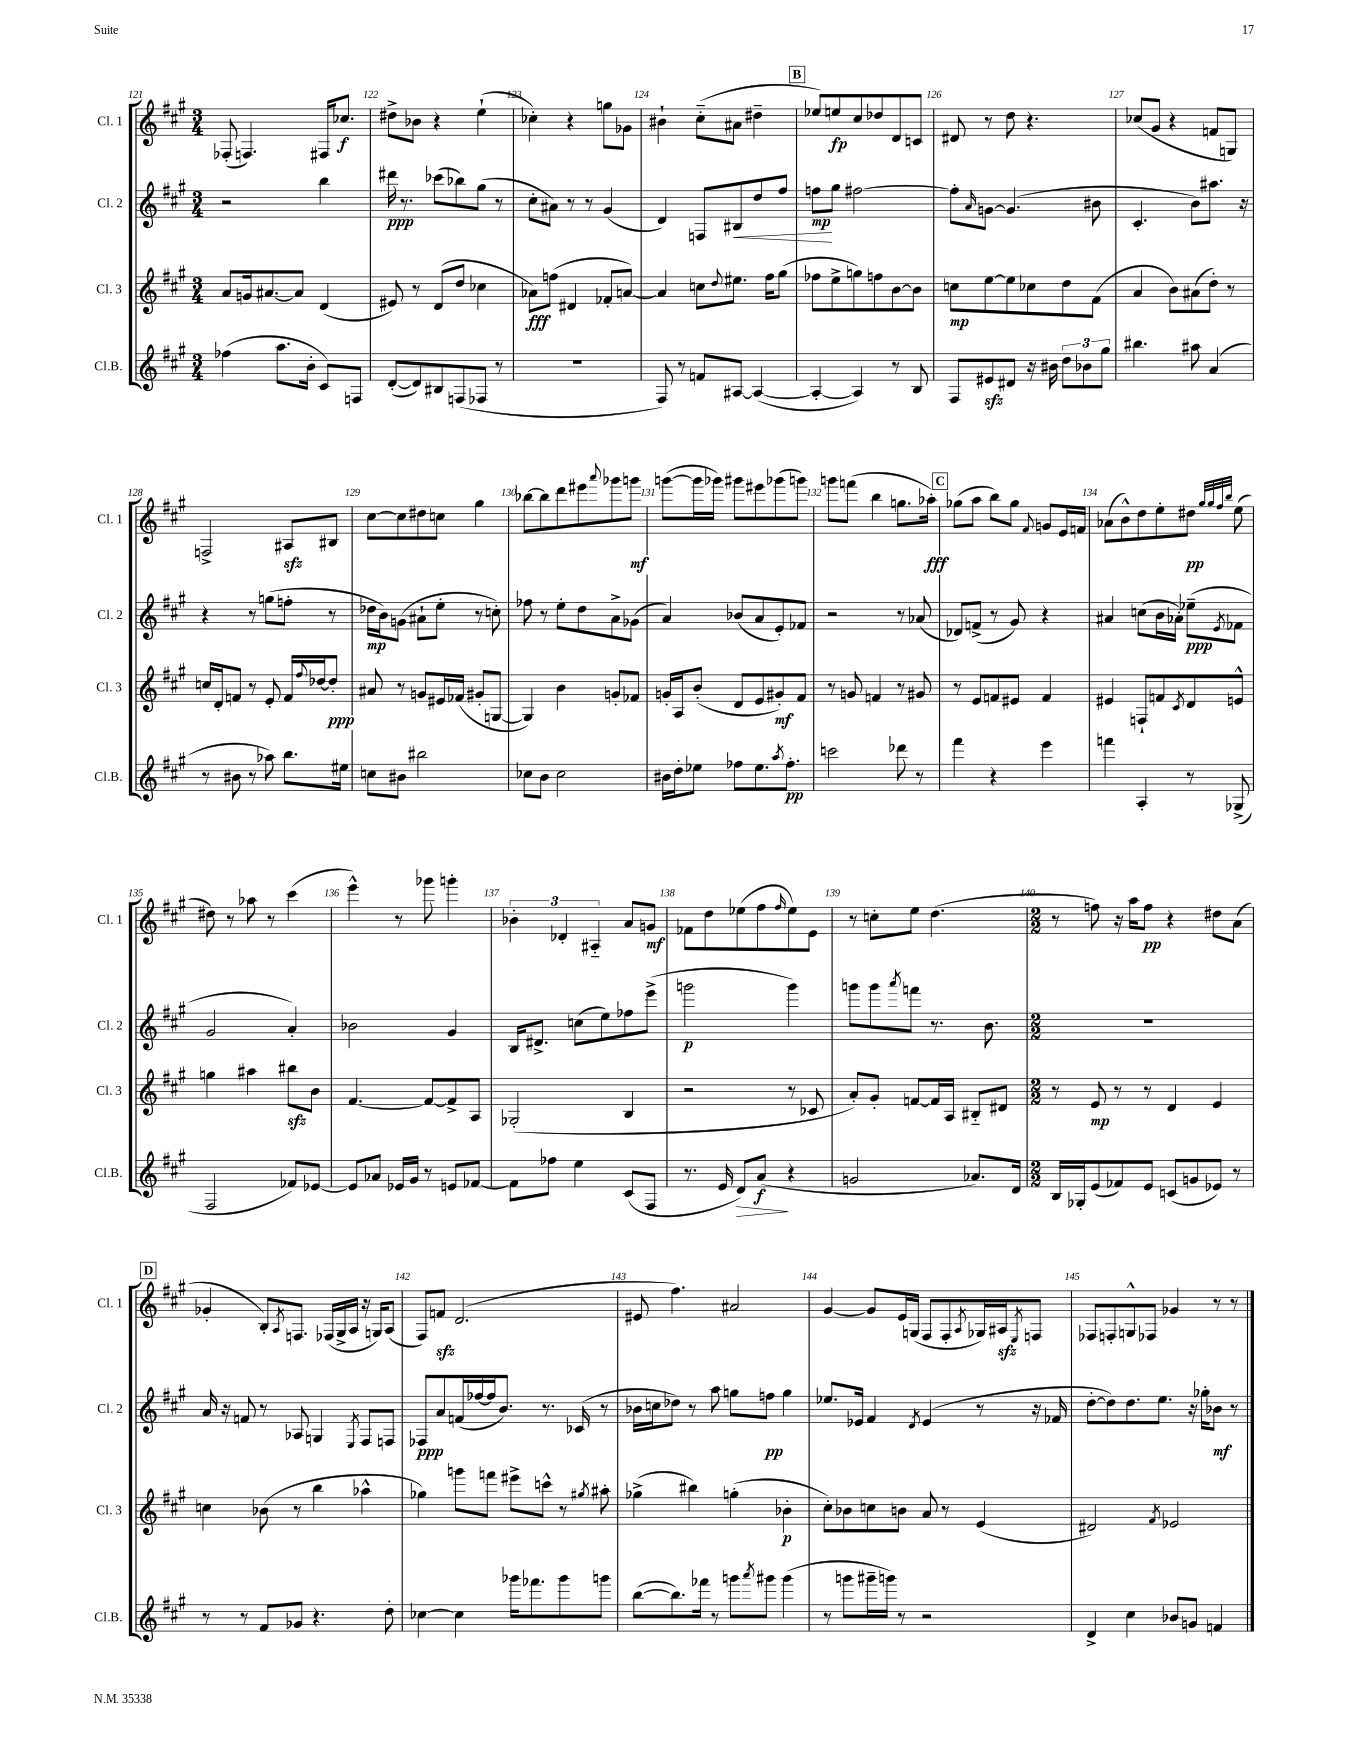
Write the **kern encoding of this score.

**kern	**dynam	**kern	**dynam	**kern	**dynam	**kern	**dynam
*part4	*part4	*part3	*part3	*part2	*part2	*part1	*part1
*staff4	*staff4	*staff3	*staff3	*staff2	*staff2	*staff1	*staff1
*I"Cl.B.	*	*I"Cl. 3	*	*I"Cl. 2	*	*I"Cl. 1	*
*I'Cl.B.	*	*I'Cl. 3	*	*I'Cl. 2	*	*I'Cl. 1	*
*clefG2	*	*clefG2	*	*clefG2	*	*clefG2	*
*k[f#c#g#]	*	*k[f#c#g#]	*	*k[f#c#g#]	*	*k[f#c#g#]	*
*M3/4	*	*M3/4	*	*M3/4	*	*M3/4	*
=121	=121	=121	=121	=121	=121	=121	=121
(4ff-X\	.	8a/L	.	2r	.	(8F-X'/	.
.	.	16gn/k	.	.	.	4.Fn/)	.
.	.	[8.a#X/	.	.	.	.	.
8.aa\L	.	.	.	.	.	.	.
.	.	8a#/J]	.	.	.	.	.
16b'\Jk	.	.	.	.	.	.	.
8c#/L)	.	(4d/	.	4bb\	.	16F#X/KL	.
.	.	.	.	.	.	8.cc-X/J	f
8Fn/J	.	.	.	.	.	.	.
=122	=122	=122	=122	=122	=122	=122	=122
([8d'/L	.	8e#X/)	.	16ddd#X\	ppp	8dd#X^\L	.
.	.	.	.	8.r	.	.	.
8d/])	.	8r	.	.	.	8b-X\J	.
8B#X/	.	(8d/L	.	(8ccc-X\L	.	4r	.
(8Fn/	.	8dd/J	.	8bb-X\)	.	.	.
8F-X/J	.	4cc-X\	.	(8gg#\J	.	(4ee`\	.
8r	.	.	.	8r	.	.	.
=123	=123	=123	=123	=123	=123	=123	=123
2.r	.	8a-X\L)	fff	8cc#'\L	.	4cc-X'\)	.
.	.	(8ffn\J	.	8a#X\J)	.	.	.
.	.	4d#X/	.	8r	.	4r	.
.	.	.	.	8r	.	.	.
.	.	8f-X'/L	.	(4g#/	.	8ggn\L	.
.	.	[8an/J)	.	.	.	8g-X\J	.
=124	=124	=124	=124	=124	=124	=124	=124
8F#/)	.	4a/]	.	4d/)	.	4b#X`\	.
8r	.	.	.	.	.	.	.
8fn/L	.	8ccn\L	.	8Fn/L	.	(8cc#\L	.
.	.	8qqdd/	.	.	.	.	.
!	!	!	!	!	!LO:HP:b	!	!
[8A#X/J	.	8.ee#X\J	.	8B#X/	<	8a#X\J	.
(4A#/_	.	.	.	8dd/	.	4dd#X~\	.
.	.	16ff#\KL	.	.	.	.	.
.	.	(8gg#\J	.	8ff#/J	.	.	.
!!LO:REH:place=s1:t=B
=125	=125	=125	=125	=125	=125	=125	=125
4A#'/_	.	8ff-X\L	.	8ffn\L	mp	8ee-X/L)	.
.	.	8ee^\	.	8gg#\J	[	8een/	fp
4A#/])	.	8ggn\)	.	[2ff#X\	.	8cc#/	.
.	.	8ffn\	.	.	.	8dd-X/	.
8r	.	[8b\	.	.	.	8d/	.
8B/	.	8b\J]	.	.	.	8cn/J	.
=126	=126	=126	=126	=126	=126	=126	=126
8F#/L	.	8ccn\L	mp	8ff#'\L]	.	8d#X/	.
.	.	.	.	16qqa/	.	.	.
8e#Xzz/	.	[8ee\	.	[8gn\J	.	8r	.
8d#X/J	.	8ee\]	.	(4.g/]	.	8dd\	.
16r	.	8cc-X\	.	.	.	4.r	.
16b#X\	.	.	.	.	.	.	.
12dd\L	.	8dd\	.	.	.	.	.
12b-X\	.	.	.	.	.	.	.
.	.	(8f#\J	.	8b#X\	.	.	.
12gg#\J	.	.	.	.	.	.	.
=127	=127	=127	=127	=127	=127	=127	=127
4.bb#X\	.	4a/	.	4.c#'/	.	(8cc-X/L	.
.	.	.	.	.	.	8g#/J	.
.	.	8b\L)	.	.	.	4r	.
8aa#X\	.	(8a#X\	.	8b\L)	.	.	.
(4a/	.	8dd'\J)	.	8.aa#X\J	.	8fn/L	.
.	.	8r	.	.	.	8Gn/J)	.
.	.	.	.	16r	.	.	.
!!LO:LB:g=z
=128	=128	=128	=128	=128	=128	=128	=128
8r	.	16ccn/LL	.	4r	.	2Fn^/	.
.	.	16d'/J	.	.	.	.	.
8b#X\	.	8fn/J	.	.	.	.	.
8r	.	8r	.	8r	.	.	.
8aa-X\)	.	8e'/	.	(8ggn\L	.	.	.
8.bb\L	.	16f/LL	.	8ffn'\J	.	8A#Xzz/L	.
.	.	8qqff#/	.	.	.	.	.
.	.	[16dd-X/J	.	.	.	.	.
.	.	8dd-'/J]	ppp	8r	.	8B#X/J	.
16ee#X\Jk	.	.	.	.	.	.	.
=129	=129	=129	=129	=129	=129	=129	=129
8ccn\L	.	8a#X/	.	16dd-X\LL	mp	[8cc#\L	.
.	.	.	.	16b\J)	.	.	.
8b#X\J	.	8r	.	(8gn\J	.	8cc#\]	.
2bb#X\	.	8gn/L	.	8a#X`\L	.	8dd#X\	.
.	.	16e#X/L	.	8ee'\J	.	8ccn\J	.
.	.	(16f-X/JJ	.	.	.	.	.
.	.	8g#X'/L	.	8r	.	4gg#\	.
.	.	[8Gn/J	.	8ccn'\)	.	.	.
=130	=130	=130	=130	=130	=130	=130	=130
8cc-X\L	.	4G/])	.	8ff-X\	.	[8bb-X\L	.
8b\J	.	.	.	8r	.	8bb-\]	.
2cc-\	.	4b\	.	8ee'\L	.	8ddd\	.
.	.	.	.	8dd\	.	8eee#X\	.
.	.	.	.	.	.	8qqaaa/	.
.	.	8gn'/L	.	8a^\	.	8ggg-X\	.
.	.	8f-X/J	.	(8g-X\J	.	8gggn\J	mf
=131	=131	=131	=131	=131	=131	=131	=131
16b#X\LL	.	16gn'/LL	.	4a/)	.	([8gggn\L	.
16dd'\J	.	16A/J	.	.	.	.	.
8ee-X\J	.	(8b'/J	.	.	.	16ggg\L]	.
.	.	.	.	.	.	16ggg-X\JJ)	.
8ff-X\L	.	8d/L	.	(8b-X/L	.	8ggg#X\L	.
8.ee-\	.	8e/	.	8a/	.	8eee#X\	.
.	.	8g#X'/)	mf	8e'/)	.	(8ggg-X\	.
8qaa/	.	.	.	.	.	.	.
8.ff-'\J	pp	.	.	.	.	.	.
.	.	8f#/J	.	8f-X/J	.	8gggn\J)	.
=132	=132	=132	=132	=132	=132	=132	=132
2cccn\	.	8r	.	2r	.	8gggn\L	.
.	.	8gn/	.	.	.	(8fffn\J	.
.	.	4fn/	.	.	.	4bb\	.
8ddd-X\	.	8r	.	8r	.	8.ggn\L	.
8r	.	8g#X/	.	(8a-X/	.	.	.
.	.	.	.	.	.	16aa-X'\Jk)	fff
!!LO:REH:place=s1:t=C
=133	=133	=133	=133	=133	=133	=133	=133
4fff#\	.	8r	.	8d-X/L)	.	(8gg-X\L	.
.	.	8e/L	.	(8fn^/J	.	8aa\J	.
4r	.	8fn/	.	8r	.	8bb\L)	.
.	.	8e#X/J	.	8g#/)	.	8gg-\J	.
.	.	.	.	.	.	8qqf#/	.
4eee\	.	4f/	.	4r	.	8gn/L	.
.	.	.	.	.	.	16e/L	.
.	.	.	.	.	.	16fn/JJ	.
=134	=134	=134	=134	=134	=134	=134	=134
4fffn\	.	4e#X/	.	4a#X/	.	(8a-X\L	.
.	.	.	.	.	.	8b^^\)	.
4A'/	.	8Fn`/L	.	(8ccn\L	.	8dd\	.
.	.	8fn/	.	16b\L	.	8ee'\	.
.	.	.	.	16a-X'\JJ)	.	.	.
.	.	8qc#/	.	.	.	.	.
8r	.	8d/	.	(8ee-X~\L	ppp	8dd#X\J	pp
.	.	.	.	.	.	32qqgg#/LLL	.
.	.	.	.	.	.	32qqgg#/	.
.	.	.	.	.	.	32qqff#/	.
.	.	.	.	8qe/	.	32qqbb/JJJ	.
(8G-X^/	.	8en^^/J	.	8f-X\J	.	(8ee\	.
!!LO:LB:g=z
=135	=135	=135	=135	=135	=135	=135	=135
2F#/	.	4ggn\	.	2g#/	.	8dd#X\)	.
.	.	.	.	.	.	8r	.
.	.	4aa#X\	.	.	.	8aa-X\	.
.	.	.	.	.	.	8r	.
8f-X/L)	.	8bb#Xzz\L	.	4a'/)	.	(4ccc#\	.
[8e-X/J	.	8b\J	.	.	.	.	.
=136	=136	=136	=136	=136	=136	=136	=136
8e-/L]	.	[4.f#/	.	2b-X\	.	4eee^^\)	.
8a-X/J	.	.	.	.	.	.	.
16e-X/LL	.	.	.	.	.	8r	.
16g#/JJ	.	.	.	.	.	.	.
8r	.	8f#/L_	.	.	.	8ggg-X\	.
8en/L	.	8f#^/]	.	4g#/	.	4gggn'\	.
[8f-X/J	.	8A/J	.	.	.	.	.
=137	=137	=137	=137	=137	=137	=137	=137
8f-\L]	.	(2G-X'/	.	16B/KL	.	6b-X'\	.
.	.	.	.	8.d#X^/J	.	.	.
8ff-X\J	.	.	.	.	.	.	.
.	.	.	.	.	.	6d-X'/	.
4ee\	.	.	.	(8ccn\L	.	.	.
.	.	.	.	.	.	6A#X/	.
.	.	.	.	8ee\)	.	.	.
(8c#/L	.	4B/	.	8ff-X\	.	8a/L	.
8F#/J	.	.	.	(8eee^\J	.	8gn/J	mf
=138	=138	=138	=138	=138	=138	=138	=138
8.r	.	2r	.	2gggn\	p	8f-X\L	.
.	.	.	.	.	.	8dd\	.
16e/	.	.	.	.	.	.	.
!	!LO:HP:b	!	!	!	!	!	!
8d/L)	>	.	.	.	.	(8ee-X\	.
(8a/J	f	.	.	.	.	8ff#\	.
.	.	.	.	.	.	16qqff#/	.
4r	]	8r	.	4ggg\)	.	8ee-\)	.
.	.	8c-X/	.	.	.	8e\J	.
=139	=139	=139	=139	=139	=139	=139	=139
2gn/	.	8a'/L)	.	8gggn\L	.	8r	.
.	.	8g#'/J	.	8ggg\	.	8ccn'\L	.
.	.	.	.	8qaaa/	.	.	.
.	.	[8fn/L	.	8fffn\J	.	8ee\J	.
.	.	16f/L]	.	8.r	.	(4.dd\	.
.	.	16A/JJ	.	.	.	.	.
8.a-X/L)	.	8B#X/L	.	.	.	.	.
.	.	.	.	8.b\	.	.	.
.	.	8d#X/J	.	.	.	.	.
16d/Jk	.	.	.	.	.	.	.
=140	=140	=140	=140	=140	=140	=140	=140
*M2/2	*	*M2/2	*	*M2/2	*	*M2/2	*
16B/LL	.	8r	.	1r	.	8r	.
16G-X'/J	.	.	.	.	.	.	.
(8e/	.	8e/	mp	.	.	8ffn\)	.
8f-X/)	.	8r	.	.	.	16r	.
.	.	.	.	.	.	16aa\KL	.
8e/J	.	8r	.	.	.	8ff\J	pp
(8cn/L	.	4d/	.	.	.	4r	.
8gn/	.	.	.	.	.	.	.
8e-X/J)	.	4e/	.	.	.	8dd#X\L	.
8r	.	.	.	.	.	(8a\J	.
!!LO:LB:g=z
!!LO:REH:place=s1:t=D
=141	=141	=141	=141	=141	=141	=141	=141
8r	.	4ccn\	.	16a/	.	4g-X'/	.
.	.	.	.	16r	.	.	.
8r	.	.	.	8fn/	.	.	.
8f#/L	.	(8b-X\	.	8r	.	8B'/L)	.
.	.	.	.	.	.	8qA/	.
8g-X/J	.	8r	.	8A-X/	.	8.Fn/J	.
4.r	.	4bb\	.	4Gn/	.	.	.
.	.	.	.	.	.	(16F-X/LL	.
.	.	.	.	.	.	16G#^/	.
.	.	.	.	.	.	16A/JJ	.
.	.	.	.	8qE/	.	.	.
.	.	4aa-X^^\	.	8F#/L	.	16r	.
.	.	.	.	.	.	16Gn/KL)	.
8dd'\	.	.	.	8Fn/J	.	(8A/J	.
=142	=142	=142	=142	=142	=142	=142	=142
[4cc-X\	.	4gg-X\)	.	8F-X/L	ppp	8F#/L)	.
.	.	.	.	8a/	.	8fnzz/J	.
4cc-\]	.	8gggn\L	.	(16fn/L	.	(2.d/	.
.	.	.	.	[16ff-X/	.	.	.
.	.	8fffn\J	.	16ff-/J]	.	.	.
.	.	.	.	8.b/J)	.	.	.
16ggg-X\KL	.	8eee#X^\L	.	.	.	.	.
8.fff-X\	.	.	.	.	.	.	.
.	.	8cccn^^\J	.	8.r	.	.	.
8ggg-\	.	8r	.	.	.	.	.
.	.	.	.	(16c-X/	.	.	.
.	.	8qgg#X/	.	.	.	.	.
8gggn\J	.	8aa#X'\	.	8r	.	.	.
=143	=143	=143	=143	=143	=143	=143	=143
([8bb\L	.	(4gg-X^\	.	16b-X\LL	.	8e#X/	.
.	.	.	.	16ccn\J	.	.	.
8.bb\])	.	.	.	8dd-X\J)	.	4.ff#\)	.
.	.	4bb#X\)	.	8r	.	.	.
16fff-X\Jk	.	.	.	.	.	.	.
8r	.	.	.	8aa\	.	.	.
8gggn\L	.	(4ggn'\	.	8ggn\L	.	2a#X/	.
8qaaa/	.	.	.	.	.	.	.
8ggg#X\J	.	.	.	8ffn\J	pp	.	.
(4ggg#\	.	4b-X'\	p	4gg\	.	.	.
=144	=144	=144	=144	=144	=144	=144	=144
8r	.	8cc#'\L)	.	8.ee-X/L	.	[4g#/	.
8gggn\L	.	8b-X\	.	.	.	.	.
.	.	.	.	16e-X/Jk	.	.	.
16ggg#X~\L	.	8ccn\	.	4f#/	.	8g#/L]	.
16gggn\JJ)	.	.	.	.	.	.	.
8r	.	8bn\J	.	.	.	16e/L	.
.	.	.	.	.	.	(16Gn/JJ	.
.	.	.	.	8qd/	.	.	.
2r	.	8a/	.	(4e-/	.	8F#/L	.
.	.	8r	.	.	.	8F#'/	.
.	.	.	.	.	.	8qA/	.
.	.	(4e/	.	8r	.	16G-X/L)	.
.	.	.	.	.	.	16A#Xzz/J	.
.	.	.	.	.	.	8qE/	.
.	.	.	.	16r	.	8Fn/J	.
.	.	.	.	16f-X/	.	.	.
=145	=145	=145	=145	=145	=145	=145	=145
4d^/	.	2d#X/)	.	[8dd'\L	.	8F-X/L	.
.	.	.	.	8dd\])	.	8Fn'/	.
4cc#\	.	.	.	8.dd\	.	8Gn^^/	.
.	.	.	.	.	.	8F-X/J	.
.	.	.	.	8.ee\J	.	.	.
.	.	8qf#/	.	.	.	.	.
8b-X/L	.	2e-X/	.	.	.	4g-X/	.
8gn/J	.	.	.	16r	.	.	.
.	.	.	.	16gg-X'\KL	.	.	.
4fn/	.	.	.	8b-X\J	mf	8r	.
.	.	.	.	8r	.	8r	.
==	==	==	==	==	==	==	==
*-	*-	*-	*-	*-	*-	*-	*-
